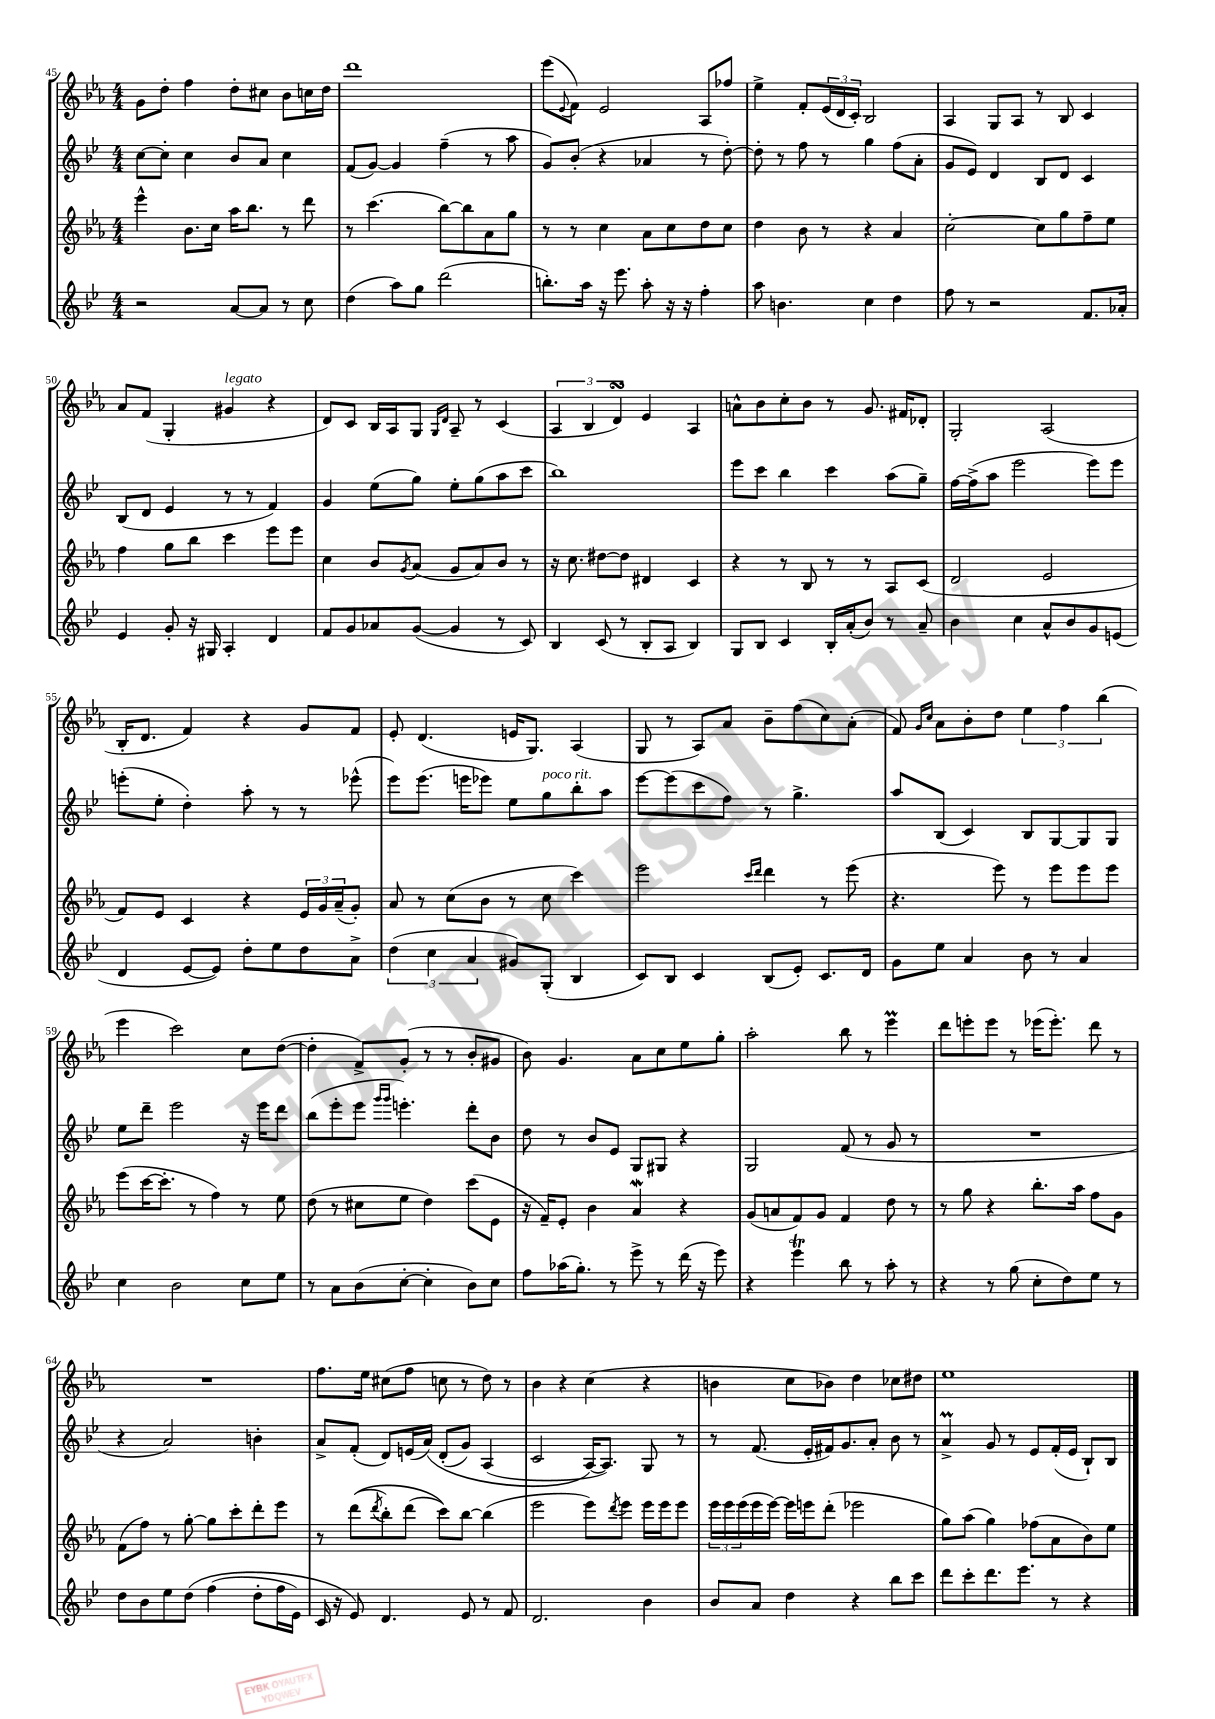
<<
\new StaffGroup <<
\new Staff = "s0" {
    \clef treble \key ees \major \numericTimeSignature \time 4/4
    g'8 d''8-. f''4 d''8-. cis''8 bes'8 c''16 d''16 |
    d'''1 |
    ees'''8( \appoggiatura { ees'8 } f'8) ees'2 aes8 fes''8 |
    ees''4-> f'8-. \tuplet 3/2 { ees'16( d'16 c'16-.) } bes2 |
    aes4 g8 aes8 r8 bes8 c'4 |
    aes'8 f'8( g4-. gis'4^\markup { \italic "legato" } r4 |
    d'8) c'8 bes16 aes16 g8 \grace { g16 d'16 } aes8-- r8 c'4( |
    \tuplet 3/2 { aes4 bes4 d'4\turn) } ees'4 aes4 |
    a'8-^ bes'8 c''8-. bes'8 r8 g'8. fis'16 des'8-. |
    g2-. aes2( |
    bes16-. d'8. f'4) r4 g'8 f'8 |
    ees'8-. d'4.( e'16 g8.) aes4( |
    g8 r8 aes8) aes'8 bes'8-- f''8( c''8) aes'8-.( |
    f'8) \grace { g'16 c''16 } aes'8 bes'8-. d''8 \tuplet 3/2 { ees''4 f''4 bes''4( } |
    ees'''4 c'''2) c''8 d''8~( |
    d''4-. f'8->) g'8-.( r8 r8 bes'8-. gis'8 |
    bes'8) g'4. aes'8 c''8 ees''8 g''8-. |
    aes''2-. bes''8 r8 ees'''4\prall |
    d'''8 e'''8-. e'''8 r8 ees'''16( ees'''8.-.) d'''8 r8 |
    R1 |
    f''8. ees''16 cis''8( f''8 c''8 r8 d''8) r8 |
    bes'4 r4 c''4( r4 |
    b'4 c''8 bes'8) d''4 ces''8 dis''8 |
    ees''1 \bar "|." |
}
\new Staff = "s1" {
    \clef treble \key bes \major \numericTimeSignature \time 4/4
    c''8~ c''8-. c''4 bes'8 a'8 c''4 |
    f'8( g'8~) g'4 f''4--( r8 a''8 |
    g'8) bes'8-.( r4 aes'4 r8 d''8~-.) |
    d''8-. r8 f''8 r8 g''4 f''8( a'8-. |
    g'8 ees'8) d'4 bes8 d'8 c'4 |
    bes8( d'8 ees'4 r8 r8 f'4) |
    g'4 ees''8( g''8) ees''8-. g''8( a''8 c'''8 |
    bes''1) |
    ees'''8 c'''8 bes''4 c'''4 a''8( g''8--) |
    f''16~ f''16->( a''8 ees'''2 ees'''8) ees'''8 |
    e'''8-.( ees''8-. d''4-.) a''8-. r8 r8 ees'''8-^( |
    ees'''8) ees'''8.( e'''16 ees'''8) ees''8 g''8^\markup { \italic "poco rit." } bes''8-. a''8 |
    ees'''8~ ees'''8( c'''8 f''8) r8 g''4.-> |
    a''8 bes8( c'4) bes8 g8~ g8 g8 |
    ees''8 d'''8-- ees'''2 r16 ees'''16 d'''8 |
    bes''8( ees'''8-. ees'''8 \grace { g'''16 g'''16 } e'''4.-.) d'''8-. bes'8 |
    d''8 r8 bes'8 ees'8 g8 gis8 r4 |
    g2 f'8( r8 g'8 r8 |
    R1 |
    r4 a'2) b'4-. |
    a'8-> f'8-.( d'8) e'16( a'16)\( d'8-.( g'8) a4( |
    c'2 a16~\) a8.) g8 r8 |
    r8 f'8.( ees'16-. fis'16) g'8. a'8-. bes'8 r8 |
    a'4->\prall g'8 r8 ees'8 f'16-.( ees'16 bes8-!) bes8 \bar "|." |
}
\new Staff = "s2" {
    \clef treble \key ees \major \numericTimeSignature \time 4/4
    ees'''4-^ bes'8. c''16 aes''16 bes''8. r8 d'''8 |
    r8 c'''4.( bes''8~) bes''8 aes'8 g''8 |
    r8 r8 c''4 aes'8 c''8 d''8 c''8 |
    d''4 bes'8 r8 r4 aes'4 |
    c''2~-. c''8 g''8 f''8-- ees''8 |
    f''4 g''8 bes''8 c'''4 ees'''8 ees'''8 |
    c''4 bes'8 \acciaccatura { g'8 } aes'8( g'8 aes'8) bes'8 r8 |
    r16 c''8. dis''8~ dis''8 dis'4 c'4 |
    r4 r8 bes8 r8 r8 aes8 c'8( |
    d'2 ees'2 |
    f'8) ees'8 c'4 r4 \tuplet 3/2 { ees'16 g'16 aes'16--( } g'8-.) |
    aes'8 r8 c''8( bes'8 r8 c''8 c'''4) |
    ees'''2 \grace { c'''16 d'''16 } d'''4 r8 ees'''8( |
    r4. ees'''8) r8 ees'''8 ees'''8 ees'''8 |
    ees'''8( c'''16~ c'''8.-. r8 f''4) r8 ees''8 |
    d''8( r8 cis''8 ees''8 d''4) c'''8( ees'8 |
    r16 f'16--) ees'8-. bes'4 aes'4\mordent r4 |
    g'8( a'8 f'8) g'8 f'4 d''8 r8 |
    r8 g''8 r4 bes''8.-. aes''16 f''8 g'8 |
    f'8( f''8) r8 g''8~-. g''8 c'''8-. d'''8-. ees'''8 |
    r8 d'''8(\( \acciaccatura { d'''8 } bes''8-.) d'''8( c'''8)\) bes''8~ bes''4( |
    ees'''2 ees'''8) \acciaccatura { d'''8 } ees'''8 ees'''16 ees'''16 ees'''8 |
    \tuplet 3/2 { ees'''16 ees'''16 ees'''16( } ees'''16 ees'''16~) ees'''16 e'''16 d'''8-.( ees'''2 |
    g''8) aes''8( g''4) fes''8( aes'8 bes'8) ees''8 \bar "|." |
}
\new Staff = "s3" {
    \clef treble \key bes \major \numericTimeSignature \time 4/4
    r2 a'8~ a'8 r8 c''8 |
    d''4( a''8) g''8 d'''2( |
    b''8.-.) a''16 r16 ees'''8. a''8-. r16 r16 f''4-. |
    a''8 b'4. c''4 d''4 |
    f''8 r8 r2 f'8. aes'16-. |
    ees'4 g'8-. r16 gis16 a4-. d'4 |
    f'8 g'8 aes'8 g'8~( g'4 r8 c'8) |
    bes4 c'8( r8 bes8-. a8 bes4) |
    g8 bes8 c'4 bes16-. a'16-.( bes'8) r8 a'8-- |
    bes'4 c''4 a'8-^ bes'8 g'8 e'8( |
    d'4 ees'8~ ees'8) d''8-. ees''8 d''8 a'8-> |
    \tuplet 3/2 { d''4( c''4 a'4 } gis'8) g8-.( bes4 |
    c'8) bes8 c'4 bes8( ees'8-.) c'8. d'16 |
    g'8 ees''8 a'4 bes'8 r8 a'4 |
    c''4 bes'2 c''8 ees''8 |
    r8 a'8 bes'8( c''8~-. c''4-. bes'8) c''8 |
    f''8 aes''16( g''8.-.) r8 ees'''8-> r8 d'''16( r16 ees'''8) |
    r4 ees'''4\trill bes''8 r8 a''8-. r8 |
    r4 r8 g''8( c''8-. d''8) ees''8 r8 |
    d''8 bes'8 ees''8 d''8\( f''4( d''8-. f''16 ees'16) |
    c'16 r16 ees'8\) d'4. ees'8 r8 f'8 |
    d'2. bes'4 |
    bes'8 a'8 d''4 r4 bes''8 c'''8 |
    d'''8 c'''8-. d'''8. ees'''8. r8 r4 \bar "|." |
}
>>
>>
\layout { \context { \Score currentBarNumber = #45 } }
